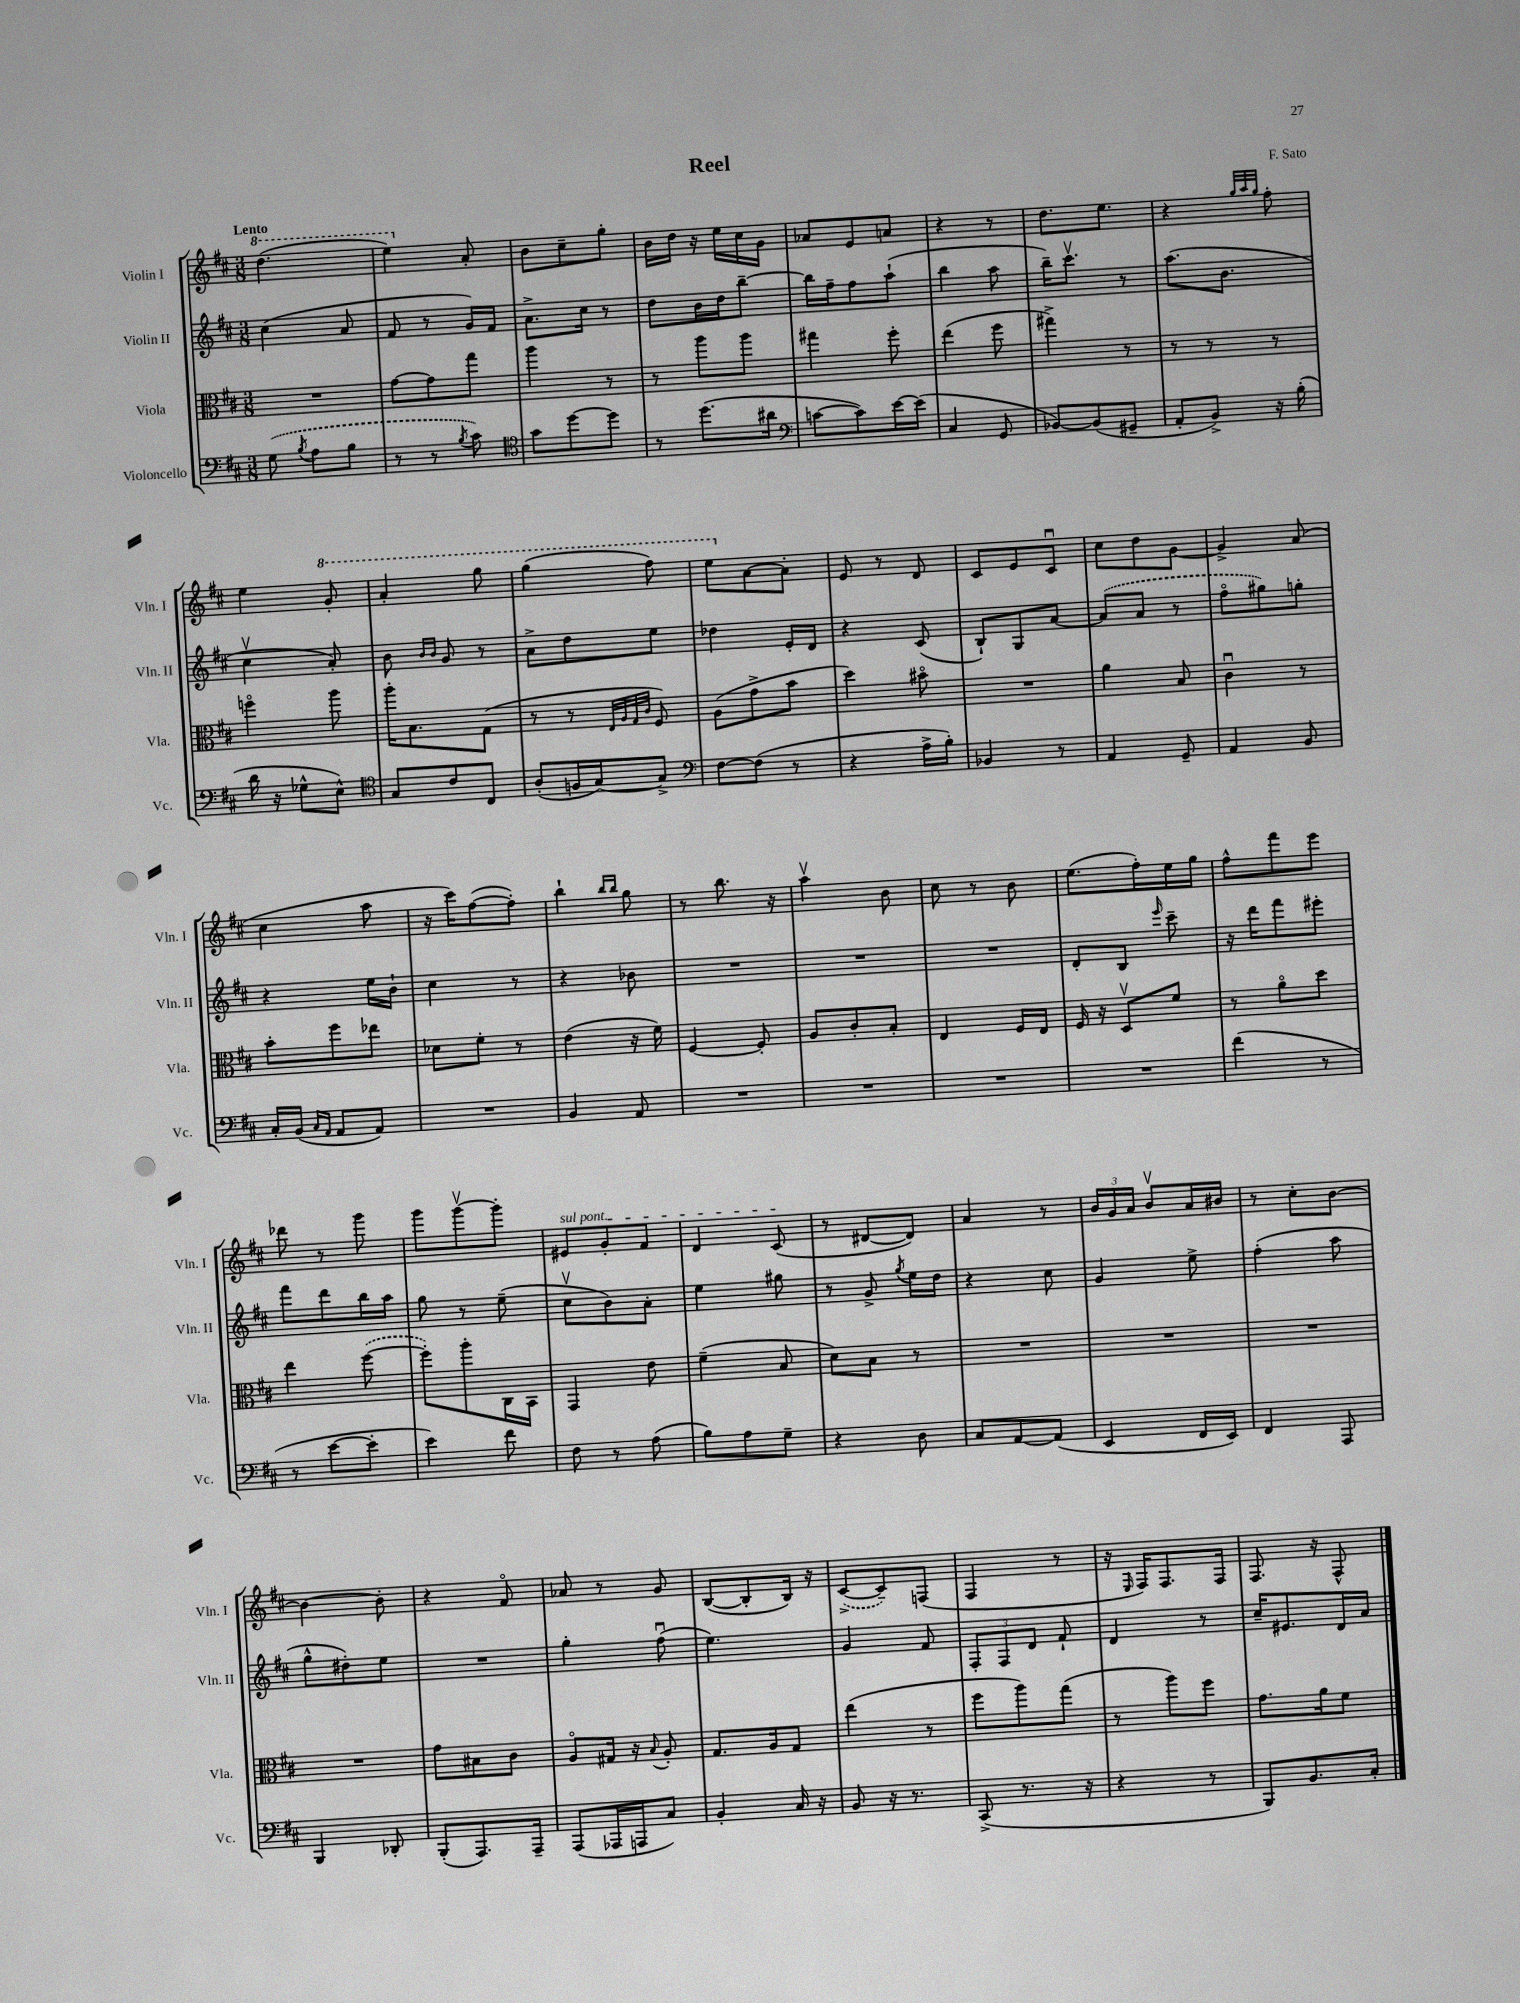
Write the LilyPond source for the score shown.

\header { title = "Reel" composer = "F. Sato" }
<<
\new StaffGroup <<
\new Staff = "s0" \with { instrumentName = "Violin I" shortInstrumentName = "Vln. I" } {
    \clef treble \key d \major \numericTimeSignature \time 3/8 \tempo "Lento"
    \autoBeamOff \ottava #1 d'''4.( |
    e'''4) \ottava #0 a'8-. |
    b'8[ cis''8-- g''8]-. |
    b'16[ d''16] r16 e''16[ cis''16 g'16] |
    aes'8[ e'8 a'8] |
    r4 r8 |
    d''8.[ e''8.] |
    r4 \grace { g''32[ a''32 g''32] } fis''8-. |
    e''4 \ottava #1 g''8-. |
    a''4-. g'''8 |
    g'''4( fis'''8) |
    e'''8[ \ottava #0 a'8~ a'8]-. |
    e'8 r8 d'8 |
    cis'8[ e'8 cis'8]\downbow |
    cis''8[ d''8 g'8]~ |
    g'4-> a'8( |
    cis''4 a''8 |
    r16 cis'''16[) fis''8~( fis''8]-.) |
    b''4-! \grace { b''16[ b''16] } g''8 |
    r8 b''8. r16 |
    a''4\upbow b'8 |
    cis''8 r8 b'8 |
    e''8.[( fis''16-.) e''16 g''16] |
    fis''8[-^ fis'''8 e'''8] |
    des'''8 r8 g'''8 |
    g'''8[ g'''8~\upbow g'''8]-. |
    \once \override TextSpanner.bound-details.left.text = \markup { \italic "sul pont." } eis'8[\startTextSpan g'8-. fis'8] |
    d'4 cis'8\stopTextSpan( |
    r8 dis'8[~ dis'8]) |
    a'4 r8 |
    \tuplet 3/2 { b'16[ g'16 a'16] } b'8[\upbow a'16 bis'16] |
    r8 cis''8[-. b'8]~ |
    b'4~ b'8-. |
    r4 fis'8\flageolet |
    aes'8 r8 g'8 |
    b8[~( b8-. b16]) r16 |
    \once \slurDashed cis'8[~->( cis'8--) f8]( |
    fis4 r8 |
    r16 \grace { e16 } fis16[) fis8. fis16] |
    fis8. r16 fis8-^ \bar "|." |
}
\new Staff = "s1" \with { instrumentName = "Violin II" shortInstrumentName = "Vln. II" } {
    \clef treble \key d \major \numericTimeSignature \time 3/8
    \autoBeamOff cis''4( a'8 |
    fis'8 r8 g'16[) fis'16] |
    a'8.[-> cis''16] r8 |
    d''8[ b'16 d''16 b''8]~-- |
    b''16[ fis''16-- fis''8 a''8]-!( |
    b''4 a''8 |
    b''16[--) cis'''8.]\upbow r8 |
    a''8.[( b'8.] |
    cis''4\upbow a'8-.) |
    b'8 \grace { b'16[ b'16] } g'8 r8 |
    a'8[-> d''8 e''8] |
    des''4 e'16[-. d'16] |
    r4 cis'8( |
    b8[-!) g8 a'8]~ |
    \once \slurDashed a'8[( a'8] r8 |
    fis''8[\flageolet gis''8) g''8]-. |
    r4 e''16[ b'16]-! |
    cis''4 r8 |
    r4 bes'8 |
    R4. |
    R4. |
    R4. |
    d'8[-. b8] \grace { e'''16 } cis'''8-- |
    r16 d'''16[ fis'''8 eis'''8]-. |
    fis'''8[ d'''8 b''16 a''16] |
    g''8 r8 e''8--( |
    cis''8[\upbow b'8) a'8]-. |
    e''4 gis''8 |
    r8 g'8-> \acciaccatura { g''8 } e''16[ d''16] |
    r4 cis''8 |
    g'4 e''8-> |
    fis''4-.( a''8 |
    g''8[-^ dis''8-.) e''8] |
    R4. |
    g''4-. fis''8\downbow( |
    e''4.) |
    g'4 fis'8 |
    \tuplet 3/2 { fis8[-. fis8 d'8] } fis'8-! |
    d'4 r8 |
    cis''16[-- eis'8. d'16 a'16] \bar "|." |
}
\new Staff = "s2" \with { instrumentName = "Viola" shortInstrumentName = "Vla." } {
    \clef alto \key d \major \numericTimeSignature \time 3/8
    \autoBeamOff R4. |
    g'8[~ g'8 g''8] |
    a''4 r8 |
    r8 a''8[ a''8] |
    gis''4 fis''8-. |
    e''4( fis''8 |
    gis''4->) r8 |
    r8 r8 r8 |
    f''4\flageolet a''8 |
    a''16[-. b8. g8]( |
    r8 r8 \grace { e32[ a32 g32 cis'32] } fis8) |
    a8[( g'8-> b'8] |
    d''4) bis'8\flageolet |
    R4. |
    a'4 b8 |
    cis'4\downbow r8 |
    b'8[-. fis''8 ees''8] |
    des'8[ fis'8]-. r8 |
    e'4( r16 fis'16) |
    fis4~ fis8-. |
    a8[ cis'8-. b8]-. |
    e4 fis16[ e16] |
    fis16 r16 d8[\upbow fis'8] |
    r8 a'8[\flageolet d''8] |
    e''4 \once \slurDashed fis''8~( |
    fis''8[-.) a''8-. cis16 b,16] |
    g,4 e'8 |
    fis'4--( b8 |
    d'8[) b8] r8 |
    R4. |
    R4. |
    R4. |
    R4. |
    g'8[ bis8 cis'8] |
    a8[\flageolet gis16] r16 \appoggiatura { b8 } a8-. |
    g8.[ a16 g8] |
    e''4( r8 |
    fis''8[ a''8) g''8]( |
    r8 a''8[) fis''8] |
    g'8.[ a'16 fis'8] \bar "|." |
}
\new Staff = "s3" \with { instrumentName = "Violoncello" shortInstrumentName = "Vc." } {
    \clef bass \key d \major \numericTimeSignature \time 3/8
    \autoBeamOff \once \slurDashed g8( \acciaccatura { b8 } a8[ b8] |
    r8 r8 \acciaccatura { b8 } cis'8) |
    \clef tenor g'8[ d''8~ d''8] |
    r8 d''8.[( ais'16] |
    \clef bass c'8[~ c'8) e'16~ e'16]( |
    cis4 g,8 |
    bes,8[~) bes,8( gis,8]-- |
    a,8[-. b,8]->) r16 b16-.( |
    d'16 r16 ges8[-^ e8]-^) |
    \clef tenor g8[ cis'8 cis8] |
    a8[-.( f16 g16~) g8]-> |
    \clef bass fis8[~ fis8]( r8 |
    r4 a16[-> b16]-.) |
    bes,4 r8 |
    a,4 g,8-- |
    a,4 b,8 |
    cis16[-. b,16]( \grace { cis16[ a,16] } a,8[ a,8]) |
    R4. |
    b,4 a,8 |
    R4. |
    R4. |
    R4. |
    R4. |
    fis'4( r8 |
    r8 e'8[~ e'8]-. |
    e'4) fis'8 |
    fis8 r8 a8( |
    b8[) a8 g8]-- |
    r4 d8 |
    cis8[ a,8~ a,8]( |
    e,4 fis,16[ e,16]) |
    fis,4 a,,8 |
    b,,4 des,8-. |
    b,,8[-.( a,,8.) a,,16]-- |
    a,,8[( aes,,16 a,,16 cis8]) |
    b,4-. cis16 r16 |
    b,8 r16 r8. |
    cis,8->( r8. r16 |
    r4 r8 |
    b,,8[) b,8. cis16]-. \bar "|." |
}
>>
>>
\layout { \context { \Score \remove "Bar_number_engraver" } }
